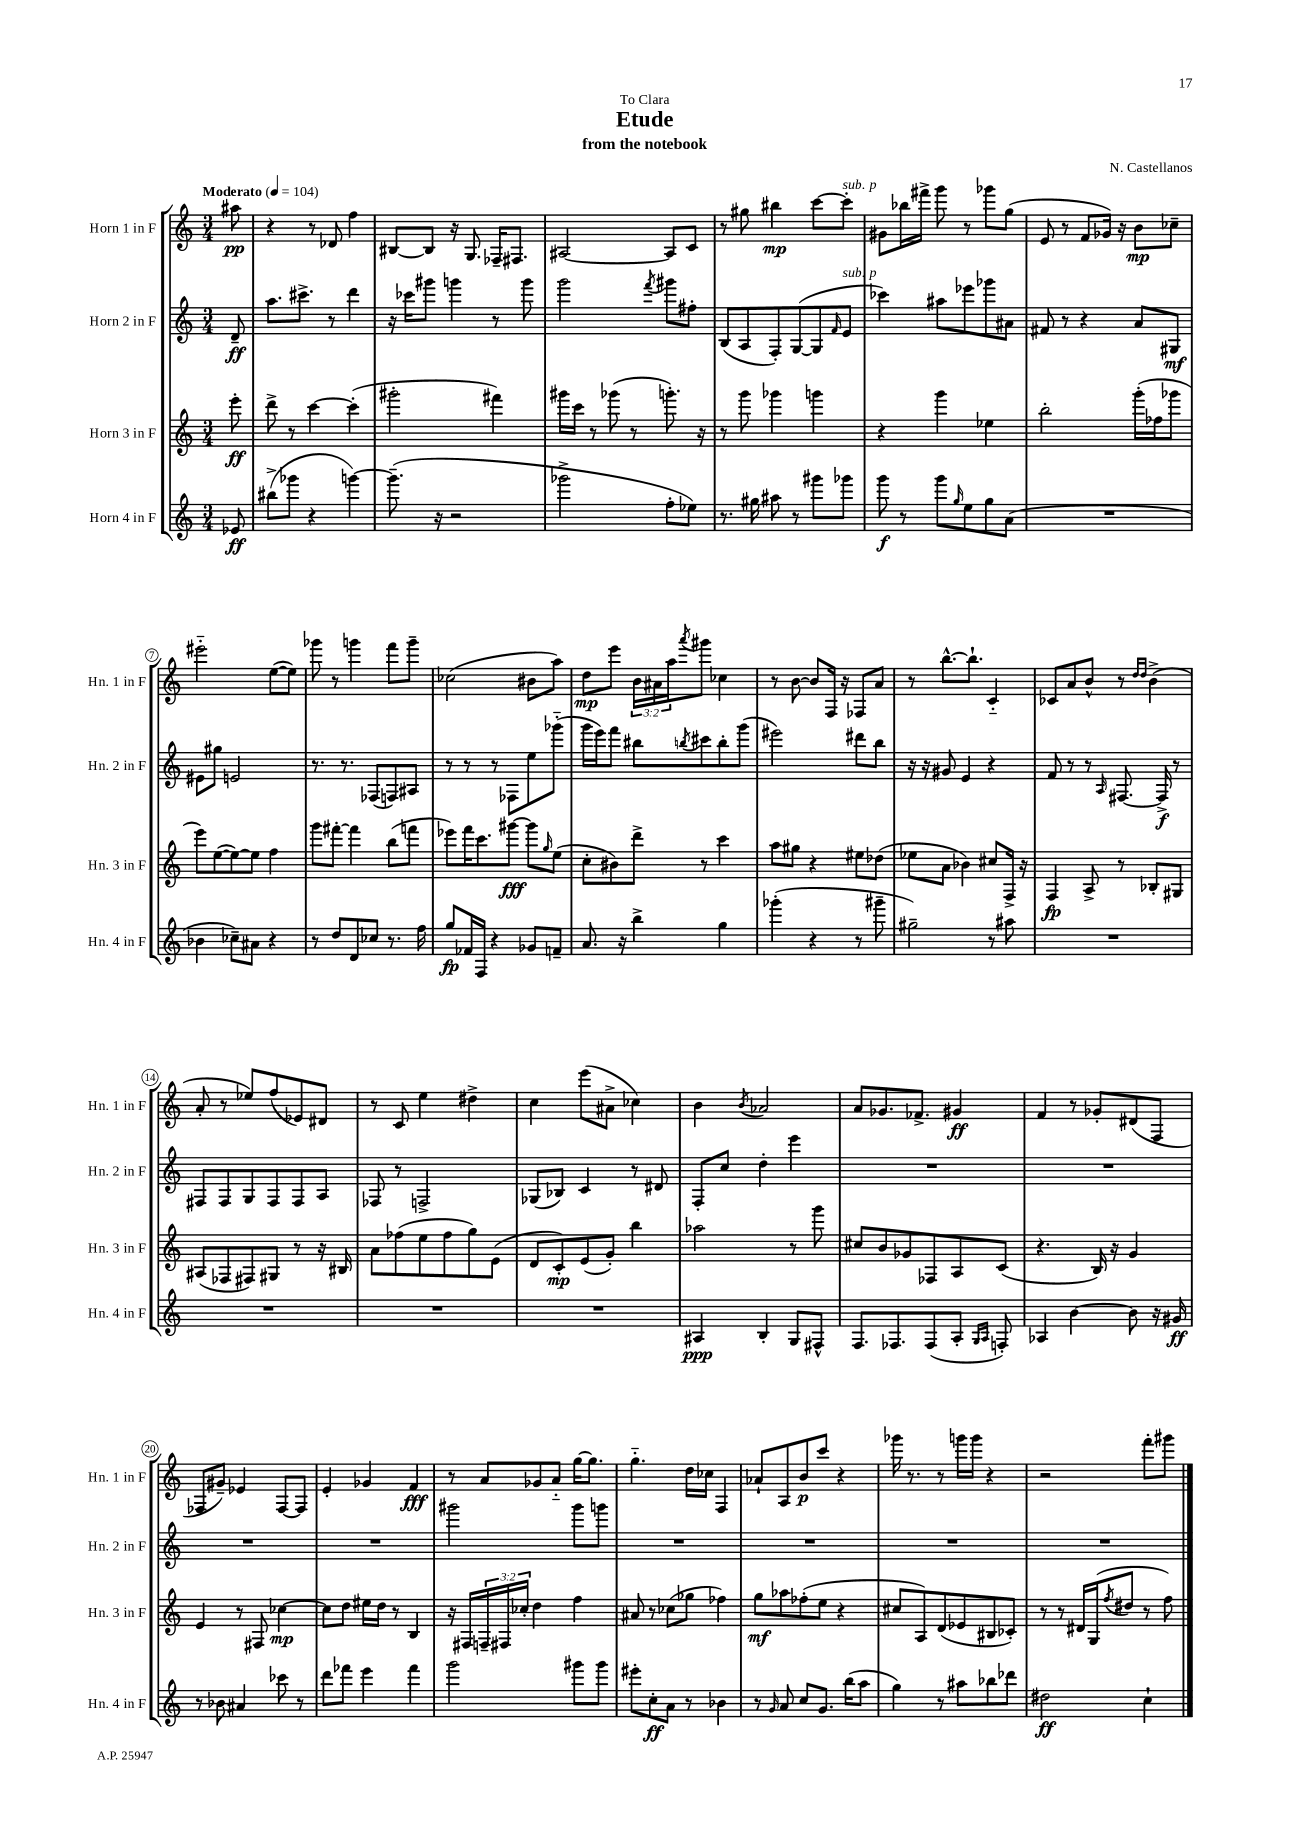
\header { title = "Etude" composer = "N. Castellanos" subtitle = "from the notebook" dedication = "To Clara" }
<<
\new StaffGroup <<
\new Staff = "s0" \with { instrumentName = "Horn 1 in F" shortInstrumentName = "Hn. 1 in F" } {
    \clef treble \key c \major \numericTimeSignature \time 3/4 \override Staff.TupletNumber.text = #tuplet-number::calc-fraction-text \partial 8 \tempo "Moderato" 4 = 104
    ais''8\pp |
    r4 r8 des'8 f''4 |
    bis8~ bis8 r16 g8. fes16-- fis8. |
    ais2~ ais8 c'8 |
    r8 gis''8 bis''4\mp c'''8~ c'''8-.^\markup { \italic "sub. p" } |
    gis'8 bes''16 fis'''16-> g'''8 r8 ges'''8 g''8( |
    e'8 r8 f'8 ges'16) r16 b'8\mp ces''8-- |
    eis'''2-_ e''8~( e''8) |
    ges'''8 r8 g'''4 f'''8 g'''8-- |
    ces''2( bis'8 a''8) |
    d''8\mp e'''8 \tuplet 3/2 { b'16 ais'16 a''16 } \acciaccatura { a'''8 } gis'''8 ces''4 |
    r8 b'8~ b'8 f16 r16 fes8 a'8 |
    r8 b''8.~-^ b''8.-! c'4-_ |
    ces'8 a'8 b'8-^ r8 \grace { d''16 d''16 } b'4->( |
    a'8-. r8 ees''8) f''8( ees'8) dis'8 |
    r8 c'8 e''4 dis''4-> |
    c''4 e'''8( ais'8-> ces''4) |
    b'4 \acciaccatura { b'8 } aes'2 |
    a'8 ges'8. fes'8.-> gis'4\ff |
    f'4 r8 ges'8-. dis'8( f8 |
    fes8 gis'8--) ees'4 fes8~ fes8 |
    e'4-. ges'4 f'4\fff |
    r8 a'8 ges'8 a'8-_ g''16~ g''8. |
    g''4.-_ d''16 ces''16 f4 |
    aes'8-! a8 b'8\p c'''8 r4 |
    ges'''16 r8. r8 g'''16 g'''16 r4 |
    r2 f'''8-. gis'''8 \bar "|." |
}
\new Staff = "s1" \with { instrumentName = "Horn 2 in F" shortInstrumentName = "Hn. 2 in F" } {
    \clef treble \key c \major \numericTimeSignature \time 3/4 \partial 8
    d'8--\ff |
    a''8. cis'''8.-> r8 d'''4 |
    r16 ces'''16 gis'''8 g'''4 r8 g'''8 |
    g'''2 \acciaccatura { f'''8 } gis'''8 fis''8-. |
    b8( a8 f8-.) g8~( g8 \grace { f'16 } e'8^\markup { \italic "sub. p" } |
    ces'''4) ais''8 ees'''8 ges'''8 ais'8 |
    fis'8 r8 r4 a'8 gis8\mf |
    eis'8 gis''8 e'2 |
    r8. r8. fes8( f8) ais8 |
    r8 r8 r8 fes8 e''8 ges'''8-_( |
    g'''16 e'''16) f'''8 bis''8 \acciaccatura { b''8 } cis'''8 b''8-. g'''8( |
    eis'''2) dis'''8 b''8 |
    r16 r16 gis'8 e'4 r4 |
    f'8 r8 r8 \grace { a16 } fis8.~ fis16->\f r8 |
    fis8 fis8 g8 fis8 fis8 a8 |
    fes8 r8 f2-> |
    ges8( bes8) c'4 r8 dis'8 |
    f8-. c''8 d''4-. e'''4 |
    R2. |
    R2. |
    R2. |
    R2. |
    gis'''2 gis'''8 g'''8 |
    R2. |
    R2. |
    R2. |
    R2. \bar "|." |
}
\new Staff = "s2" \with { instrumentName = "Horn 3 in F" shortInstrumentName = "Hn. 3 in F" } {
    \clef treble \key c \major \numericTimeSignature \time 3/4 \override Staff.TupletNumber.text = #tuplet-number::calc-fraction-text \partial 8
    e'''8-.\ff |
    d'''8-> r8 c'''4~ c'''4-.( |
    gis'''2-. fis'''4) |
    gis'''16 c'''16 r8 ges'''8( r8 g'''8.-.) r16 |
    r8 g'''8 ges'''4 g'''4 |
    r4 g'''4 ees''4 |
    b''2-. g'''16-.( fes''16 ges'''8 |
    e'''8) e''8~( e''8~) e''8 f''4 |
    g'''8 fis'''8~-. fis'''4 b''8( f'''8 |
    ees'''8) f'''16 c'''8. gis'''8~\fff gis'''8 \grace { g''16 } e''8( |
    c''8-. bis'8) d'''8-> r8 c'''4 |
    a''8 gis''8 r4 eis''8 des''8( |
    ees''8 a'8 bes'4) cis''8 f16-> r16 |
    f4\fp a8-> r8 bes8-. gis8 |
    ais8( fes8 fis8) gis8 r8 r16 bis16 |
    a'8 fes''8( e''8 fes''8 g''8) e'8( |
    d'8 c'8-.\mp) e'8( g'8-.) b''4 |
    aes''2 r8 g'''8 |
    cis''8 b'8 ges'8 fes8 a8 c'8( |
    r4. b16) r16 g'4 |
    e'4 r8 fis8 ces''4~\mp |
    ces''8 d''8 eis''16 d''16 r8 b4 |
    r16 fis16 \tuplet 3/2 { f16-- fis16 ces''16-. } d''4 f''4 |
    ais'8 r8 ces''8( ges''8 fes''4) |
    g''8\mf aes''8 fes''8-.( e''8 r4 |
    cis''8 a8) d'8( ees'8 bis8 ces'8-.) |
    r8 r8 dis'16 g16( \acciaccatura { f''8 } dis''8 r8 f''8) \bar "|." |
}
\new Staff = "s3" \with { instrumentName = "Horn 4 in F" shortInstrumentName = "Hn. 4 in F" } {
    \clef treble \key c \major \numericTimeSignature \time 3/4 \partial 8
    ees'8\ff |
    bis''8->( ges'''8 r4 g'''4~) |
    g'''8.--( r16 r2 |
    ges'''2-> f''8-. ees''8) |
    r8. gis''16 ais''8 r8 gis'''8 ges'''8 |
    g'''8\f r8 g'''8 \grace { g''16 } e''8 g''8 a'8( |
    R2. |
    bes'4 ces''8--) ais'8 r4 |
    r8 d''8 d'8 ces''8 r8. f''16 |
    g''8\fp fes'16 f16 r4 ges'8 f'8-- |
    a'8. r16 b''4-> g''4 |
    ges'''4-.( r4 r8 gis'''8-- |
    gis''2--) r8 ais''8 |
    R2. |
    R2. |
    R2. |
    R2. |
    ais4\ppp b4-. g8 fis8-^ |
    f8. fes8. fes8( a8-. \grace { g16 a16 } f8-.) |
    aes4 b'4~ b'8 r16 gis'16\ff |
    r8 bes'8 ais'4 ces'''8 r8 |
    d'''8 fes'''8 e'''4 fes'''4 |
    g'''2 gis'''8 gis'''8 |
    eis'''8-. c''8-.\ff a'8 r8 bes'4 |
    r8 \grace { g'16 } a'8 c''8 g'8. b''16( a''8 |
    g''4) r8 ais''8 bes''8 des'''8 |
    dis''2\ff c''4-! \bar "|." |
}
>>
>>
\layout { \context { \Score \override BarNumber.stencil = #(make-stencil-circler 0.1 0.3 ly:text-interface::print) } }
